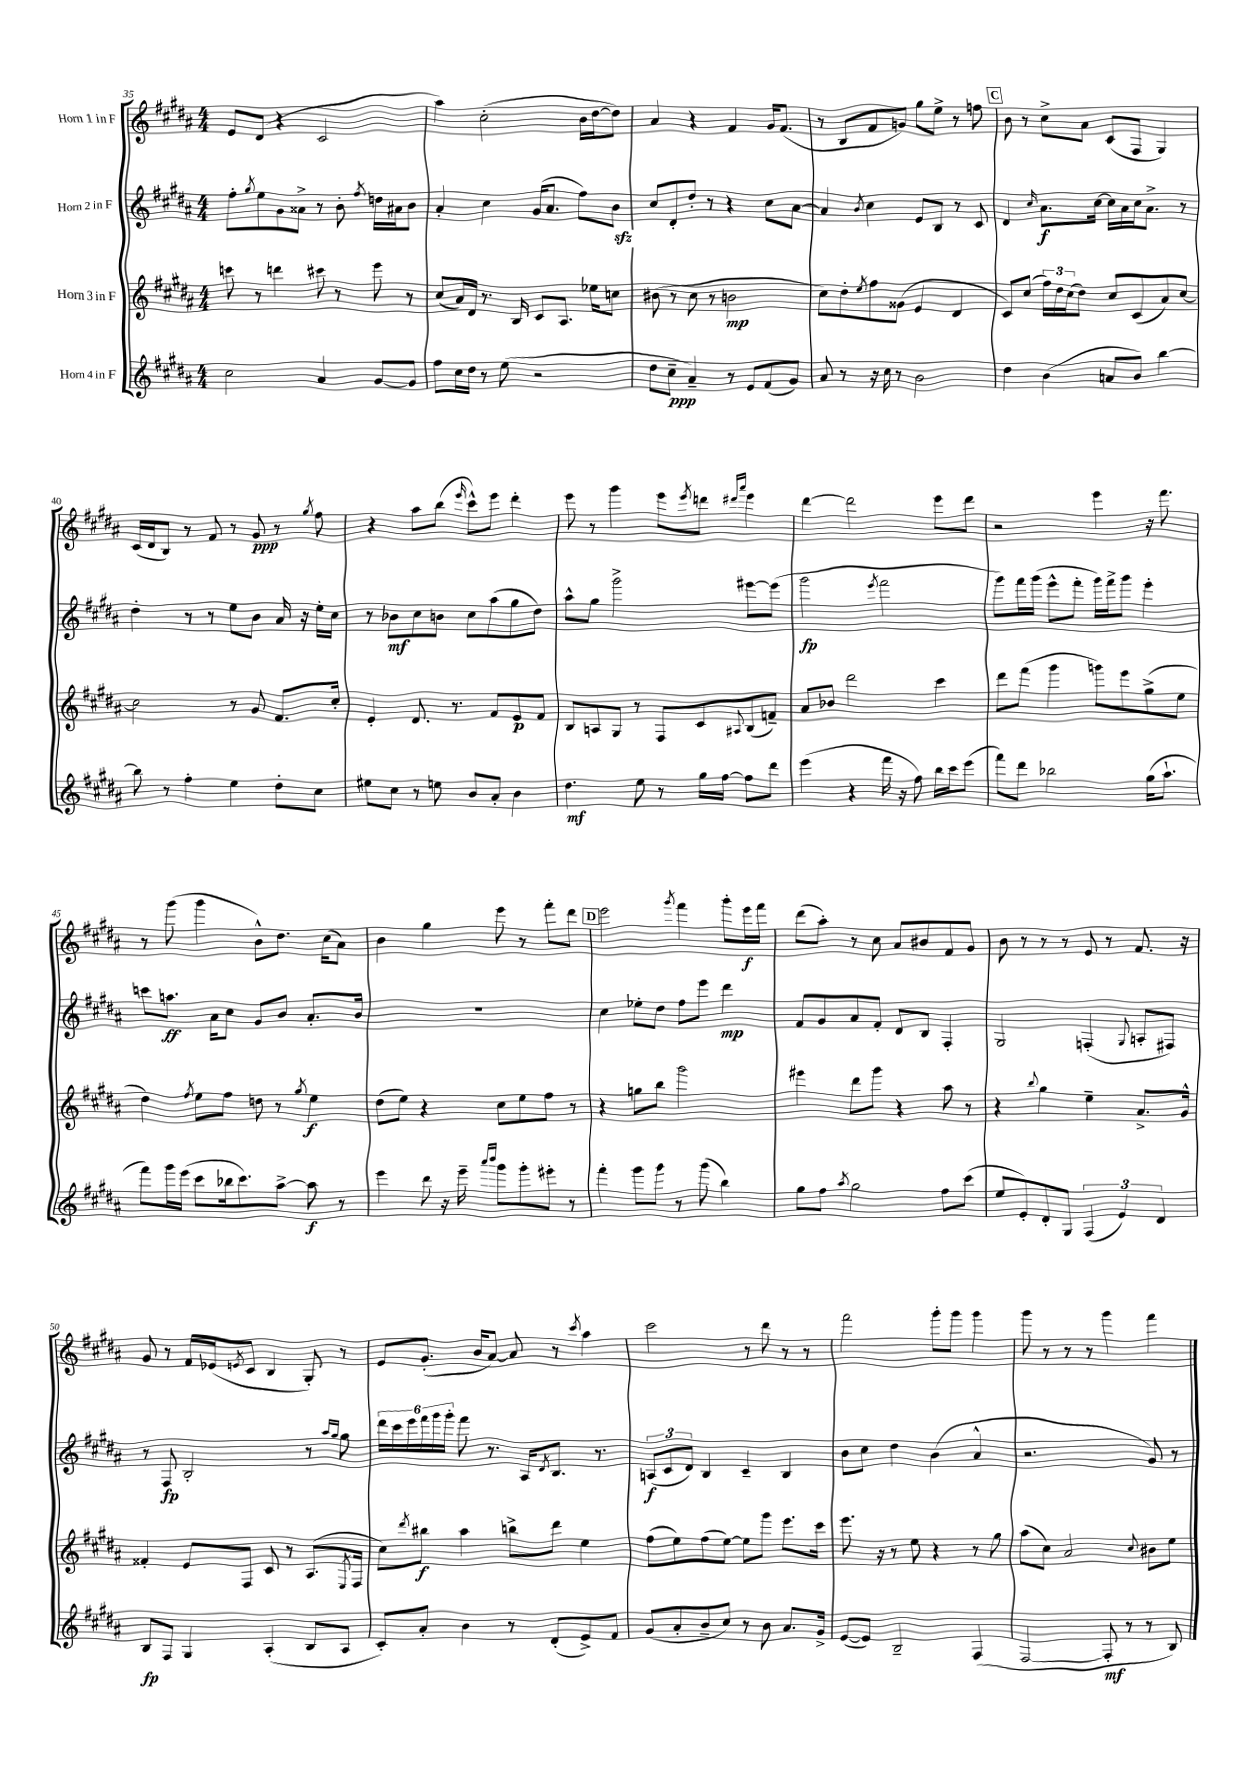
<<
\new StaffGroup <<
\new Staff = "s0" \with { instrumentName = "Horn 1 in F" } {
    \clef treble \key b \major \numericTimeSignature \time 4/4
    e'8 dis'8( r4 cis'2 |
    ais''4) cis''2-.( b'16 dis''16~ dis''8) |
    ais'4 r4 fis'4 gis'16 fis'8.( |
    r8 b8 fis'8 g'8) gis''8 e''8-> r8 f''8 |
    \mark \markup { \box "C" } b'8 r8 cis''8-> ais'8 cis'8( fis8 gis4) |
    cis'16( dis'16 b8) r8 fis'8 r8 gis'8\ppp r8 \acciaccatura { gis''8 } fis''8 |
    r4 ais''8 b''8( \grace { e'''16 } cis'''8-^) e'''8 dis'''4-. |
    e'''8 r8 gis'''4 e'''8 \acciaccatura { e'''8 } d'''8 \grace { dis'''16 ais'''16 } e'''4 |
    dis'''4~ dis'''2 e'''8 dis'''8 |
    r2 e'''4 r16 fis'''8. |
    r8 gis'''8( gis'''4 b'8-^) dis''8. cis''16( ais'8) |
    b'4 gis''4 e'''8 r8 fis'''8-. dis'''8 |
    \mark \markup { \box "D" } e'''2 \acciaccatura { gis'''8 } fis'''4 gis'''8-. e'''16\f fis'''16 |
    dis'''8( ais''8-.) r8 cis''8 ais'8 bis'8 fis'8 gis'8 |
    b'8 r8 r8 r8 e'8 r8 fis'8. r16 |
    gis'8 r8 fis'16 ees'16( \acciaccatura { e'8 } cis'8 b4 gis8-.) r8 |
    e'8 gis'8.-.( b'16 ais'8~) ais'8 r8 \acciaccatura { cis'''8 } ais''4 |
    cis'''2 r8 dis'''8 r8 r8 |
    fis'''2 gis'''8-. gis'''8 gis'''4 |
    gis'''8 r8 r8 r8 gis'''4 fis'''4 \bar "|." |
}
\new Staff = "s1" \with { instrumentName = "Horn 2 in F" } {
    \clef treble \key b \major \numericTimeSignature \time 4/4
    fis''8-. \acciaccatura { gis''8 } e''8 gis'8 aisis'8-> r8 b'8-. \acciaccatura { fis''8 } d''16 ais'16 b'8 |
    ais'4-. cis''4 gis'16( ais'8. fis''8) b'8\sfz |
    cis''8 dis'8-. dis''8-. r8 r4 cis''8 ais'8~ |
    ais'4 \acciaccatura { b'8 } cis''4 e'8 b8 r8 cis'8 |
    \mark \markup { \box "C" } dis'4 \grace { cis''16 } ais'8.\f cis''16~ cis''16 ais'16 cis''16 ais'8.-> r8 |
    dis''4-. r8 r8 e''8 b'8 ais'16 r16 e''16-. cis''16 |
    r8 bes'8\mf cis''8 b'8 cis''8 ais''8( gis''8 dis''8) |
    ais''8-^ gis''8 gis'''2-> eis'''8~ eis'''8( |
    gis'''2\fp \acciaccatura { e'''8 } fis'''2 |
    gis'''8) fis'''16 gis'''16( e'''8-^ fis'''8-. gis'''16) fis'''16-> gis'''8 e'''4-. |
    c'''8 a''8.\ff ais'16 cis''8 gis'8 b'8 ais'8.-. b'16 |
    R1 |
    \mark \markup { \box "D" } cis''4 ees''8-. dis''8 fis''8 e'''8 dis'''4\mp |
    fis'8 gis'8 ais'8 fis'8-. dis'8 b8 fis4-. |
    gis2 f4-.( \appoggiatura { gis8 } a8-. fis8) |
    r8 fis8\fp b2-. r8 \grace { ais''16 gis''16 } gis''8 |
    \tuplet 6/4 { dis'''16 cis'''16 e'''16 fis'''16 gis'''16 gis'''16-. } fis'''8 r8. ais16 \acciaccatura { dis'8 } b8. r8. |
    \tuplet 3/2 { a8\f( cis'8 dis'8) } b4 cis'4-- b4 |
    b'8 cis''8 dis''4 b'4( ais'4-^ |
    r2. gis'8) r8 \bar "|." |
}
\new Staff = "s2" \with { instrumentName = "Horn 3 in F" } {
    \clef treble \key b \major \numericTimeSignature \time 4/4
    c'''8 r8 d'''4 cis'''8 r8 e'''8 r8 |
    cis''8( ais'16) dis'16 r8. b16 cis'8 ais8. ees''16 c''8 |
    bis'8( r8 cis''8 r8 b'2\mp |
    cis''8) dis''8-. \acciaccatura { e''8 } fis''8 gisis'8( e'4 dis'4 |
    \mark \markup { \box "C" } cis'8) cis''8( \tuplet 3/2 { fis''16) dis''16 cis''16( } dis''8) cis''8 cis'8( ais'8) cis''8~ |
    cis''2 r8 gis'8 fis'8. cis''16-. |
    e'4-. dis'8. r8. fis'8 e'8\p fis'8 |
    b8 a8 gis8 r8 fis8 cis'8 \appoggiatura { ais8 } b8( f'8--) |
    ais'8 bes'8 dis'''2 cis'''4 |
    dis'''8 fis'''8( gis'''4 g'''8) e'''8 gis''8->( e''8 |
    dis''4) \acciaccatura { fis''8 } e''8 fis''8 d''8 r8 \acciaccatura { gis''8 } e''4\f |
    dis''8( e''8) r4 cis''8 e''8 fis''8 r8 |
    \mark \markup { \box "D" } r4 g''8 b''8 gis'''2 |
    eis'''4 dis'''8 gis'''8 r4 ais''8 r8 |
    r4 \appoggiatura { b''8 } gis''4 e''4-- ais'8.-> gis'16-^ |
    fisis'4-. e'8 fis8 cis'8 r8 ais8.( \acciaccatura { e8 } fis16 |
    cis''8) \acciaccatura { dis'''8 } bis''8\f ais''4 b''8-> dis'''8 e''4 |
    fis''8( e''8) fis''8( e''8~) e''8 gis'''8 e'''8. cis'''16 |
    e'''8. r16 r8 e''8 r4 r8 gis''8 |
    ais''8( cis''8) ais'2 \appoggiatura { cis''8 } bis'8 e''8 \bar "|." |
}
\new Staff = "s3" \with { instrumentName = "Horn 4 in F" } {
    \clef treble \key b \major \numericTimeSignature \time 4/4
    cis''2 ais'4 gis'8~ gis'8 |
    fis''8 cis''16 dis''16 r8 e''8( r2 |
    dis''8 cis''8--\ppp ais'4--) r8 e'8 fis'8( gis'8) |
    ais'8 r8 r16 cis''16 r8 b'2 |
    \mark \markup { \box "C" } dis''4 b'4( a'8 b'8) b''4~ |
    b''8 r8 fis''4-. e''4 dis''8-. cis''8 |
    eis''8 cis''8 r8 e''8 b'8 ais'8-. b'4 |
    dis''4.\mf e''8 r8 gis''16 fis''16~ fis''8 dis'''8 |
    e'''4( r4 fis'''16 r16 fis''8) b''16 cis'''16 e'''8( |
    fis'''8) dis'''8 bes''2 gis''16( ais''8.-! |
    fis'''8) gis'''16 e'''16( cis'''8 bes''16 cis'''8.) ais''8~-> ais''8\f r8 |
    e'''4 dis'''8 r16 e'''16-- \grace { ais'''16 b'''16 } gis'''8 gis'''8-. eis'''8-. r8 |
    \mark \markup { \box "D" } fis'''4-. gis'''8 gis'''8 r8 gis'''8( b''4) |
    gis''8 fis''8 \acciaccatura { ais''8 } gis''2 fis''8 cis'''8( |
    e''8 e'8-.) dis'8-. gis8 \tuplet 3/2 { fis4( e'4) dis'4 } |
    b8\fp fis8 gis4 ais4-.( b8 ais8 |
    cis'8-.) ais'8-. b'4 r8 dis'8-.( e'8->) fis'8 |
    gis'8( ais'8-. b'8-- cis''8) r8 b'8 ais'8. gis'16-> |
    e'8~( e'8) b2-- fis4( |
    fis2~ fis8-.\mf r8 r8 b8) \bar "|." |
}
>>
>>
\layout { \context { \Score currentBarNumber = #35 } }
